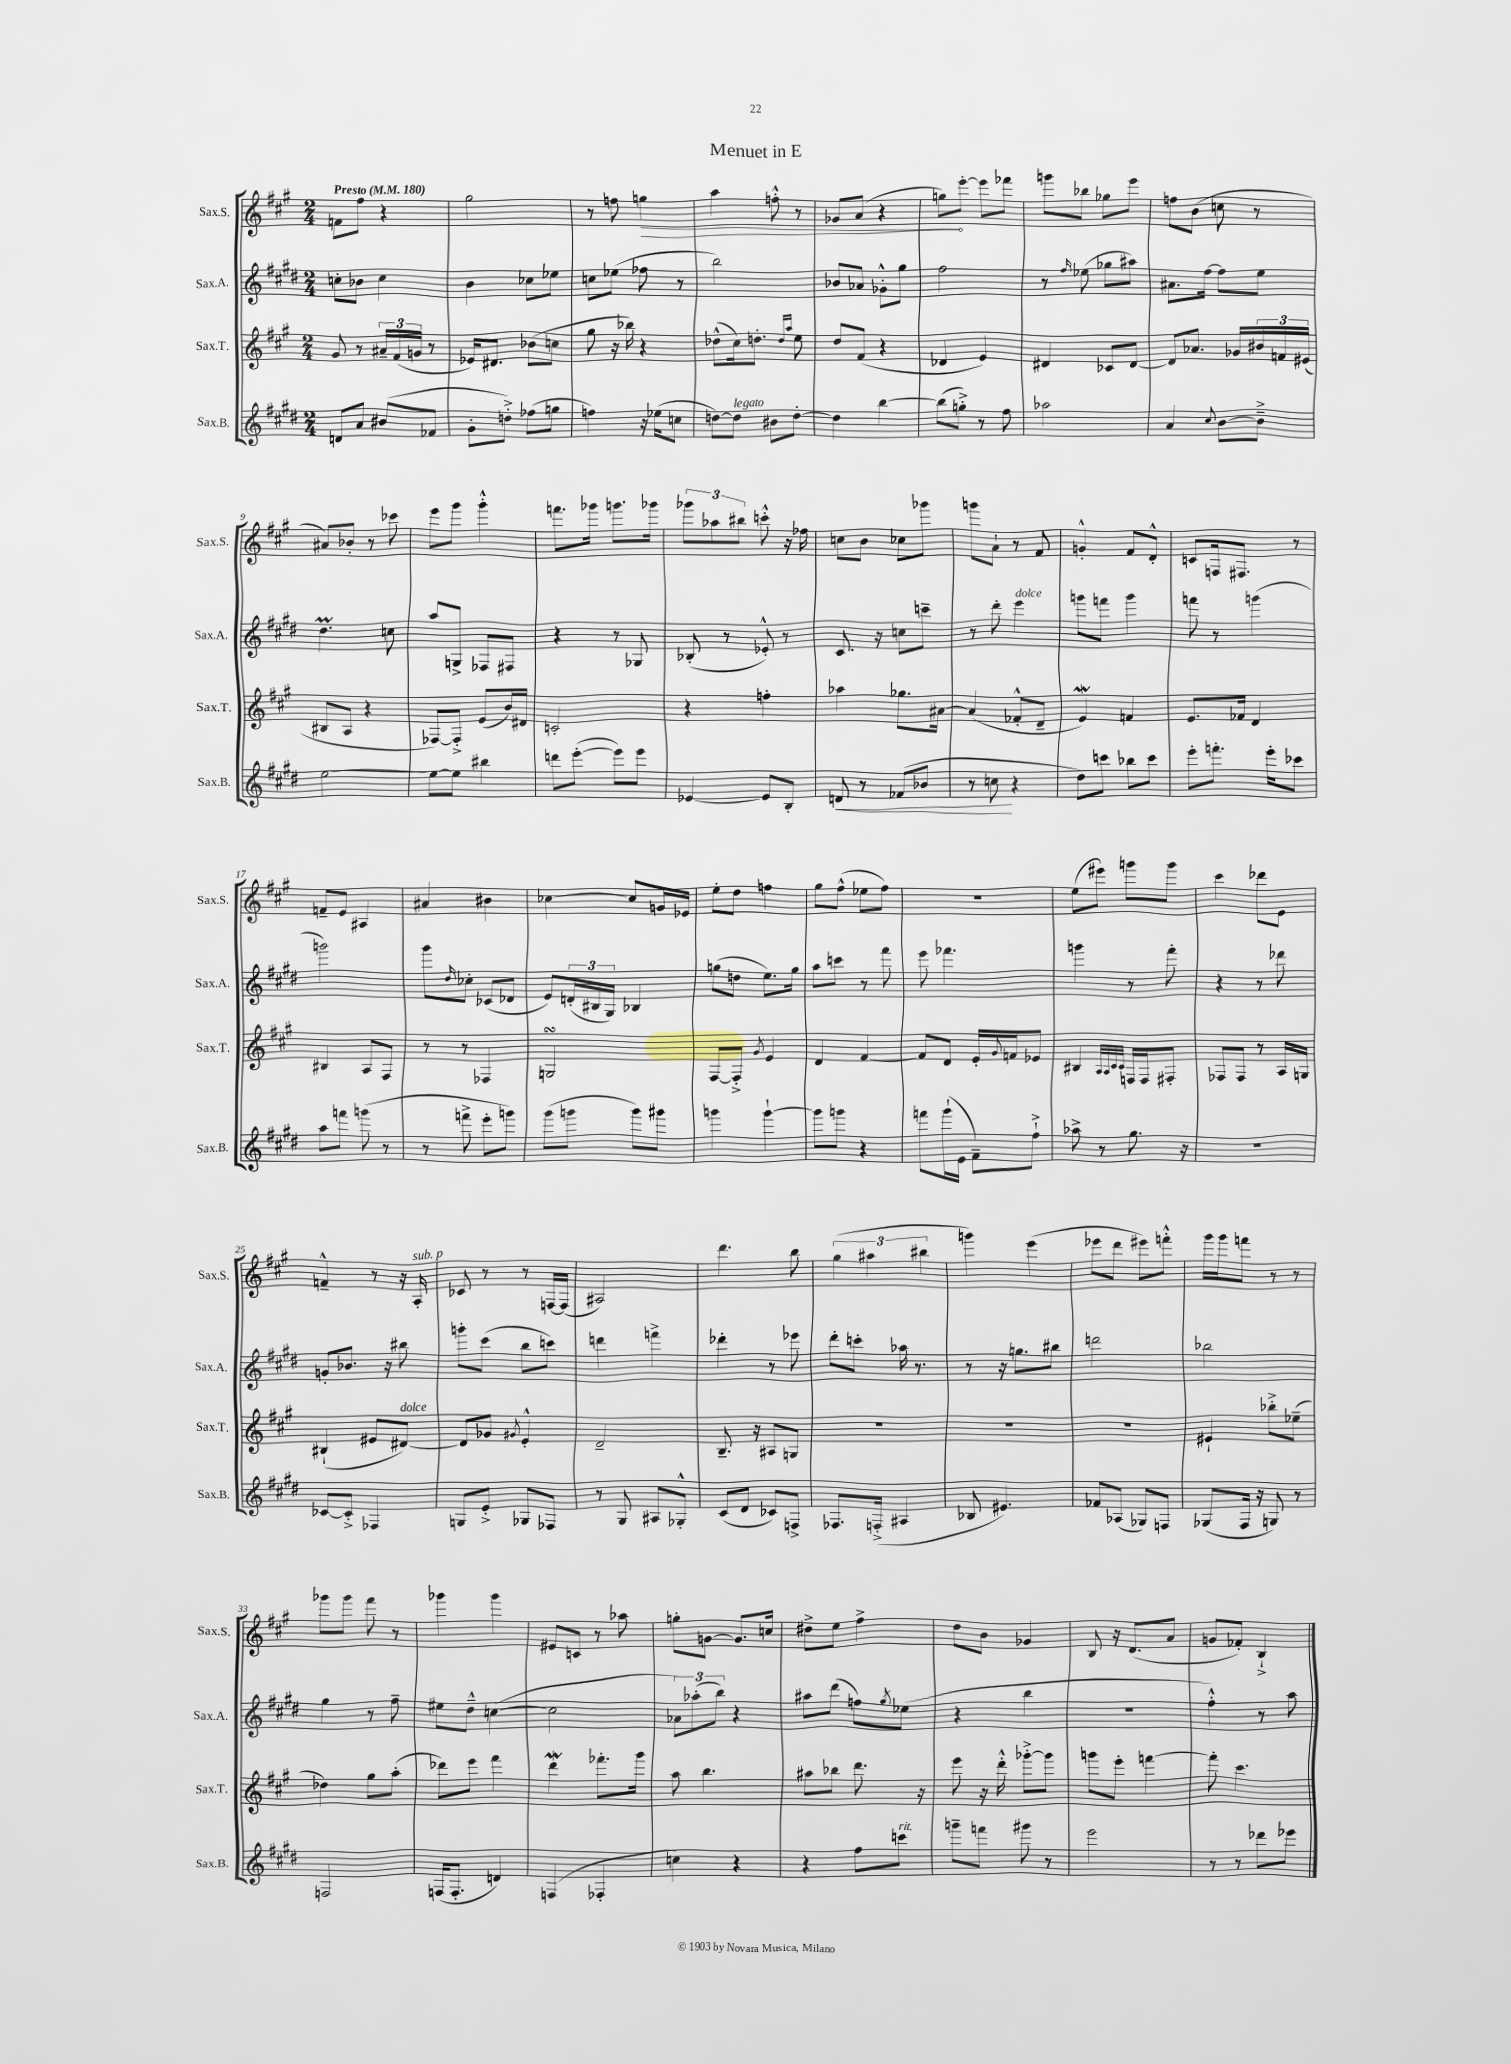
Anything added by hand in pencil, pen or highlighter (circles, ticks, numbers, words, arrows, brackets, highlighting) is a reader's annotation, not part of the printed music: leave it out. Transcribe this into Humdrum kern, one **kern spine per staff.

**kern	**dynam	**kern	**kern	**kern	**dynam
*part4	*part4	*part3	*part2	*part1	*part1
*staff4	*staff4	*staff3	*staff2	*staff1	*staff1
*I"Sax.B.	*	*I"Sax.T.	*I"Sax.A.	*I"Sax.S.	*
*I'Sax.B.	*	*I'Sax.T.	*I'Sax.A.	*I'Sax.S.	*
*clefG2	*	*clefG2	*clefG2	*clefG2	*
*k[f#c#g#d#]	*	*k[f#c#g#]	*k[f#c#g#d#]	*k[f#c#g#]	*
*M2/4	*	*M2/4	*M2/4	*M2/4	*
*MM180	*	*MM180	*MM180	*MM180	*
=1	=1	=1	=1	=1	=1
!	!	!	!	!LO:TX:a:B:t=Presto	!
8dn/L	.	8g#/	8ccn'\L	8fn\L	.
8a/J	.	8r	8b-X\J	8ff#\J	.
(8b#X/L	.	24a#X~/LL	4cc\	4r	.
.	.	(24f#/	.	.	.
.	.	24gn/JJ	.	.	.
8f-X/J	.	8r	.	.	.
=2	=2	=2	=2	=2	=2
8g#'\L	.	16e-X/KL)	4b\	2gg#\	.
.	.	8.d#X/J	.	.	.
8ddn'^\J)	.	.	.	.	.
(8ff-X\L	.	(8b-X\L	8cc-X\L	.	.
8ggn\J	.	8ccn\J	8ee-X\J	.	.
=3	=3	=3	=3	=3	=3
4ffn\)	.	8gg#\	8ccn\L	8r	.
.	.	16r	(8ee-X\J	8ffn\	.
.	.	16bb-X\)	.	.	.
!	!	!	!	!	!LO:HP:b
16r	.	4r	8ff-X\	4ggn\	>
(16ee-X\KL	.	.	.	.	.
8ccn\J	.	.	8r	.	.
=4	=4	=4	=4	=4	=4
[8ddn\L)	.	(8dd-X^^\L	2bb\)	4aa\	.
!LO:TX:a:i:t=legato	!	!	!	!	!
8dd\J]	.	16cc#\k)	.	.	.
.	.	8.ddn'\J	.	.	.
8b#X\L	.	.	.	8ffn'^^\	.
.	.	16qqdd/LL	.	.	.
.	.	16qqaa/JJ	.	.	.
[8dd'\J	.	8ee\	.	8r	.
=5	=5	=5	=5	=5	=5
4dd\]	.	8dd/L	8b-X/L	8g-X/L	.
.	.	(8f#/J	8a-X/J	(8a/J	.
[4bb\	.	4r	8g-X'^^\L	4r	.
.	.	.	8gg#\J	.	.
=6	=6	=6	=6	=6	=6
(8bb\L]	.	4d-X/	2ff#\	8ggn\L)	.
8ggn'^\J)	.	.	.	[8eee'\J	]
8r	.	4e/)	.	8eee\L]	.
8ff#\	.	.	.	8fff-X\J	.
=7	=7	=7	=7	=7	=7
2aa-X\	.	4d#X/	8r	8gggn\L	.
.	.	.	16qqff#/	.	.
.	.	.	(8ee-X\	8bb-X\J	.
.	.	8c-X/L	8gg-X\L	8gg-X\L	.
.	.	[8d#/J	8aa#X\J)	8eee\J	.
=8	=8	=8	=8	=8	=8
4a/	.	8d#/L]	8.a#X\L	8ffn\L	.
.	.	8.a-X/J	.	(8b\J	.
.	.	.	[16ff#\Jk	.	.
8qqcc#/	.	.	.	.	.
[8b\L	.	.	8ff#\L]	8ccn\	.
.	.	16g-X/LL	.	.	.
8b~^\J]	.	24b#X/	8ee\J	8r	.
.	.	24fn/	.	.	.
.	.	(24e#X/JJ	.	.	.
!!LO:LB:g=z
=9	=9	=9	=9	=9	=9
[2ee\	.	8B#X/L	4.dd#m\	8a#X/L)	.
.	.	8A/J	.	8b-X'/J	.
.	.	4r	.	8r	.
.	.	.	8ccn\	8ccc-X\	.
=10	=10	=10	=10	=10	=10
8ee\L_	.	[8F-X/L)	8aa/L	8eee\L	.
8ee\J]	.	8F-'^/J]	8Gn^/J	8ggg#\J	.
4bb#X\	.	(8e/L	8F-X/L	4ggg#'^^\	.
.	.	16b/L)	8F#X/J	.	.
.	.	16d#X/JJ	.	.	.
=11	=11	=11	=11	=11	=11
8dddn\L	.	2cn'/	4r	8.fffn\L	.
([8eee'\J	.	.	.	.	.
.	.	.	.	16ggg-X\Jk	.
8eee\L])	.	.	8r	8.gggn\L	.
8eee\J	.	.	8G-X/	.	.
.	.	.	.	16ggg-X\Jk	.
=12	=12	=12	=12	=12	=12
[4e-X/	.	4r	(8B-X'/	12ggg-X\L	.
.	.	.	.	12aa-X\	.
.	.	.	8r	.	.
.	.	.	.	12bb#X\J	.
8e-/L]	.	4ffn'\	8e-X'^^/)	8cccn'^^\	.
8B'/J	.	.	8r	16r	.
.	.	.	.	16ff-X\	.
=13	=13	=13	=13	=13	=13
!	!LO:HP:b	!	!	!	!
8dn/	<	4aa-X\	8.c#/	8ccn\L	.
8r	.	.	.	8b\J	.
.	.	.	16r	.	.
(8f-X/L	.	8.gg-X\L	8ccn\L	8cc-X\L	.
8b-X/J	.	.	8cccn~\J	8ggg-X\J	.
.	.	[16a#X\Jk	.	.	.
=14	=14	=14	=14	=14	=14
8r	.	(4a#/]	8r	8gggn\L	.
8ccn\	.	.	8ddd#'\	8a`\J	.
!	!	!	!LO:TX:a:i:t=dolce	!	!
4r	[	8f-X'^^/L	4eee\	8r	.
.	.	8d~/J	.	8f#/	.
=15	=15	=15	=15	=15	=15
8dd#\L)	.	4eW/)	8gggn\L	4gn'^^/	.
8cccn\J	.	.	8fffn\J	.	.
8bb-X\L	.	4fn/	4ggg\	8f#/L	.
8ccc\J	.	.	.	8d'^^/J	.
=16	=16	=16	=16	=16	=16
8eee'\L	.	8.e/L	8fffn\	8cn/L	.
8.fffn'\J	.	.	8r	16Fn/k	.
.	.	16f-X/Jk	.	8.F#X/J	.
.	.	4d/	(4gggn\	.	.
16eee'\KL	.	.	.	.	.
8ccc-X\J	.	.	.	8r	.
!!LO:LB:g=z
=17	=17	=17	=17	=17	=17
8aa\L	.	4B#X/	2gggn\)	8fn~/L	.
8fffn\J	.	.	.	8e/J	.
(8gggn\	.	8A/L	.	4A#X/	.
8r	.	8F#/J	.	.	.
=18	=18	=18	=18	=18	=18
8r	.	8r	8ggg#\L	4a#X/	.
.	.	.	16qqdd#/	.	.
8fffn^\	.	8r	8cc-X'\J	.	.
8eee'\L	.	4F-X/	(8c-X/L	4b#X\	.
8gggn\J)	.	.	8d-X/J	.	.
=19	=19	=19	=19	=19	=19
(8ggg#\L	.	2GnsSSs/	8e/L)	[4cc-X\	.
8gggn\J	.	.	(24dn'/L	.	.
.	.	.	24B#X/	.	.
.	.	.	24G#/JJ)	.	.
8ggg\L)	.	.	4B-X/	8cc-/L]	.
8ggg#X\J	.	.	.	16gn/L	.
.	.	.	.	16e-X/JJ	.
=20	=20	=20	=20	=20	=20
4gggn\	.	[8F#/L	(8ggn\L	8ee'\L	.
.	.	8F#'^/J]	8ddn\J	8dd\J	.
.	.	8qg#/	.	.	.
[4ggg`\	.	4e/	8.ee\L)	4ffn\	.
.	.	.	16gg\Jk	.	.
=21	=21	=21	=21	=21	=21
8ggg\L]	.	4d/	8aa\L	8gg#\L	.
8gggn\J	.	.	8cccn\J	(8ff#^^\J	.
4r	.	[4f#/	8r	8ee-X\L	.
.	.	.	8fff#\	8ff#\J)	.
=22	=22	=22	=22	=22	=22
8fffn\L	.	8f#/L]	8eee\	2r	.
(16ggg#`\L	.	8d/J	4.fff-X\	.	.
16e\JJ	.	.	.	.	.
8f#~\L)	.	16e'/LL	.	.	.
.	.	8qqg#/	.	.	.
.	.	16fn/J	.	.	.
8ff#`^\J	.	8e-X/J	.	.	.
=23	=23	=23	=23	=23	=23
8aa-X^\	.	4B#X/	4gggn\	(8ee\L	.
8r	.	.	.	8eee#X\J)	.
.	.	32qqA/LLL	.	.	.
.	.	32qqA/	.	.	.
.	.	32qqc#/	.	.	.
.	.	32qqc#/JJJ	.	.	.
8.gg#\	.	16Fn/LL	8r	8gggn\L	.
.	.	16F/J	.	.	.
.	.	8F#X'/J	8fff#'\	8ggg\J	.
16r	.	.	.	.	.
=24	=24	=24	=24	=24	=24
2r	.	8F-X/L	4r	4ccc#\	.
.	.	8F-/J	.	.	.
.	.	8r	8r	8ddd-X\L	.
.	.	16A/LL	8ddd-X\	8e\J	.
.	.	16Gn/JJ	.	.	.
!!LO:LB:g=z
=25	=25	=25	=25	=25	=25
[8c-X/L	.	(4B#X`/	8gn'/L	4fn~^^/	.
8c-'^/J]	.	.	8.b-X/J	.	.
4F-X/	.	8e#X/L	.	8r	.
.	.	.	16r	.	.
!	!	!LO:TX:a:i:t=dolce	!	!	!
.	.	[8d#X/J)	8bb#X\	16r	.
!	!	!	!	!LO:TX:a:i:t=sub. p	!
.	.	.	.	16A'/	.
=26	=26	=26	=26	=26	=26
8Gn/L	.	8d#/L]	8gggn'\L	8c-X/	.
8e'^/J	.	8g-X/J	(8ccc#\J	8r	.
.	.	8qg#X/	.	.	.
8G-X/L	.	4e'^^/	8bb\L	8r	.
8F-X/J	.	.	8cccn\J)	[16Fn/LL	.
.	.	.	.	(16F/JJ]	.
=27	=27	=27	=27	=27	=27
8r	.	2d~/	4dddn\	2A#X/)	.
8G#/	.	.	.	.	.
8A#X/L	.	.	4fffn^\	.	.
8G-X'^^/J	.	.	.	.	.
=28	=28	=28	=28	=28	=28
(8c#/L	.	8.B~/	4ddd-X'\	4.ddd\	.
8d#/J	.	.	.	.	.
.	.	16r	.	.	.
8c-X/L)	.	8A#X/L	8r	.	.
8Fn^/J	.	8Gn/J	8eee-X\	8bb\	.
=29	=29	=29	=29	=29	=29
8.F-X/L	.	2r	8ddd#'\L	(6gg#\	.
.	.	.	8cccn'\J	.	.
.	.	.	.	6aa#X\	.
(16Fn'^/Jk	.	.	.	.	.
4A#X/	.	.	16aa-X\	.	.
.	.	.	8.r	.	.
.	.	.	.	6bb#X\	.
=30	=30	=30	=30	=30	=30
8B-X/	.	2r	8r	4gggn\)	.
4.e#X/)	.	.	16r	.	.
.	.	.	8.ggn\L	.	.
.	.	.	.	(4eee\	.
.	.	.	8bb#X\J	.	.
=31	=31	=31	=31	=31	=31
8f-X/L	.	2r	2dddn\	8eee-X\L	.
(8A-X/J	.	.	.	8ddd\J	.
8G-X/L)	.	.	.	8eee#X\L)	.
8Fn/J	.	.	.	8fffn'^^\J	.
=32	=32	=32	=32	=32	=32
(8G-X/L	.	4e#X`/	2bb-X\	16ggg#\LL	.
.	.	.	.	16ggg#\J	.
16F#/Jk	.	.	.	8fffn\J	.
16r	.	.	.	.	.
8Gn/)	.	8bb-X'^\L	.	8r	.
8r	.	(8ee-X~\J	.	8r	.
!!LO:LB:g=z
=33	=33	=33	=33	=33	=33
2Fn/	.	4dd-X\)	4gg#\	8ggg-X\L	.
.	.	.	.	8ggg-\J	.
.	.	8gg#\L	8r	8fff#\	.
.	.	(8aa'\J	8ff#~\	8r	.
=34	=34	=34	=34	=34	=34
(16Fn/KL	.	8ddd-X\L)	8ee#X\L	4ggg-X\	.
8.F'/J	.	.	.	.	.
.	.	8eee\J	8dd#~^^\J	.	.
4dn/)	.	4fff#\	([4ccn\	4ggg-\	.
=35	=35	=35	=35	=35	=35
(4Fn/	.	4dddw\	2cc\]	8e#X/L	.
.	.	.	.	8cn/J	.
4F-X'/	.	8.fff-X'\L	.	8r	.
.	.	.	.	8aa-X\	.
.	.	16ggg#\Jk	.	.	.
=36	=36	=36	=36	=36	=36
4ccn\)	.	8aa\	12a-X\L)	8ggn'\L	.
.	.	.	(12aa-X'\	.	.
.	.	4.bb\	.	[8gn\J	.
.	.	.	12bb\J)	.	.
4r	.	.	4r	8.g/L]	.
.	.	.	.	16ccn/Jk	.
=37	=37	=37	=37	=37	=37
4r	.	8aa#X\L	8aa#X\L	8dd#X^\L	.
.	.	8bb-X\J	(8ddd#\J	8ee\J	.
8ff#\L	.	8.ddd\	8ffn\L)	4ff#^\	.
.	.	.	8qgg#/	.	.
!LO:TX:a:i:t=rit.	!	!	!	!	!
8cccn\J	.	.	(8ee-X\J	.	.
.	.	16r	.	.	.
=38	=38	=38	=38	=38	=38
8gggn~\L	.	8eee\	4r	8dd\L	.
8fffn\J	.	16r	.	8b\J	.
.	.	16ddd'^^\	.	.	.
8ggg#X\	.	[8ggg-X'^\L	4bb\	4g-X/	.
8r	.	8ggg-\J]	.	.	.
=39	=39	=39	=39	=39	=39
2eee\	.	8gggn\L	2r	8B/	.
.	.	8eee'\J	.	16r	.
.	.	.	.	(8.d/L	.
.	.	[4fffn\	.	.	.
.	.	.	.	8a/J	.
=40	=40	=40	=40	=40	=40
8r	.	8fff'\]	4ff#'^^\)	8gn/L	.
8r	.	4.ccc#\	.	8f-X'/J)	.
8ddd-X\L	.	.	8r	4B`^/	.
8eee-X\J	.	.	8aa\	.	.
==	==	==	==	==	==
*-	*-	*-	*-	*-	*-
